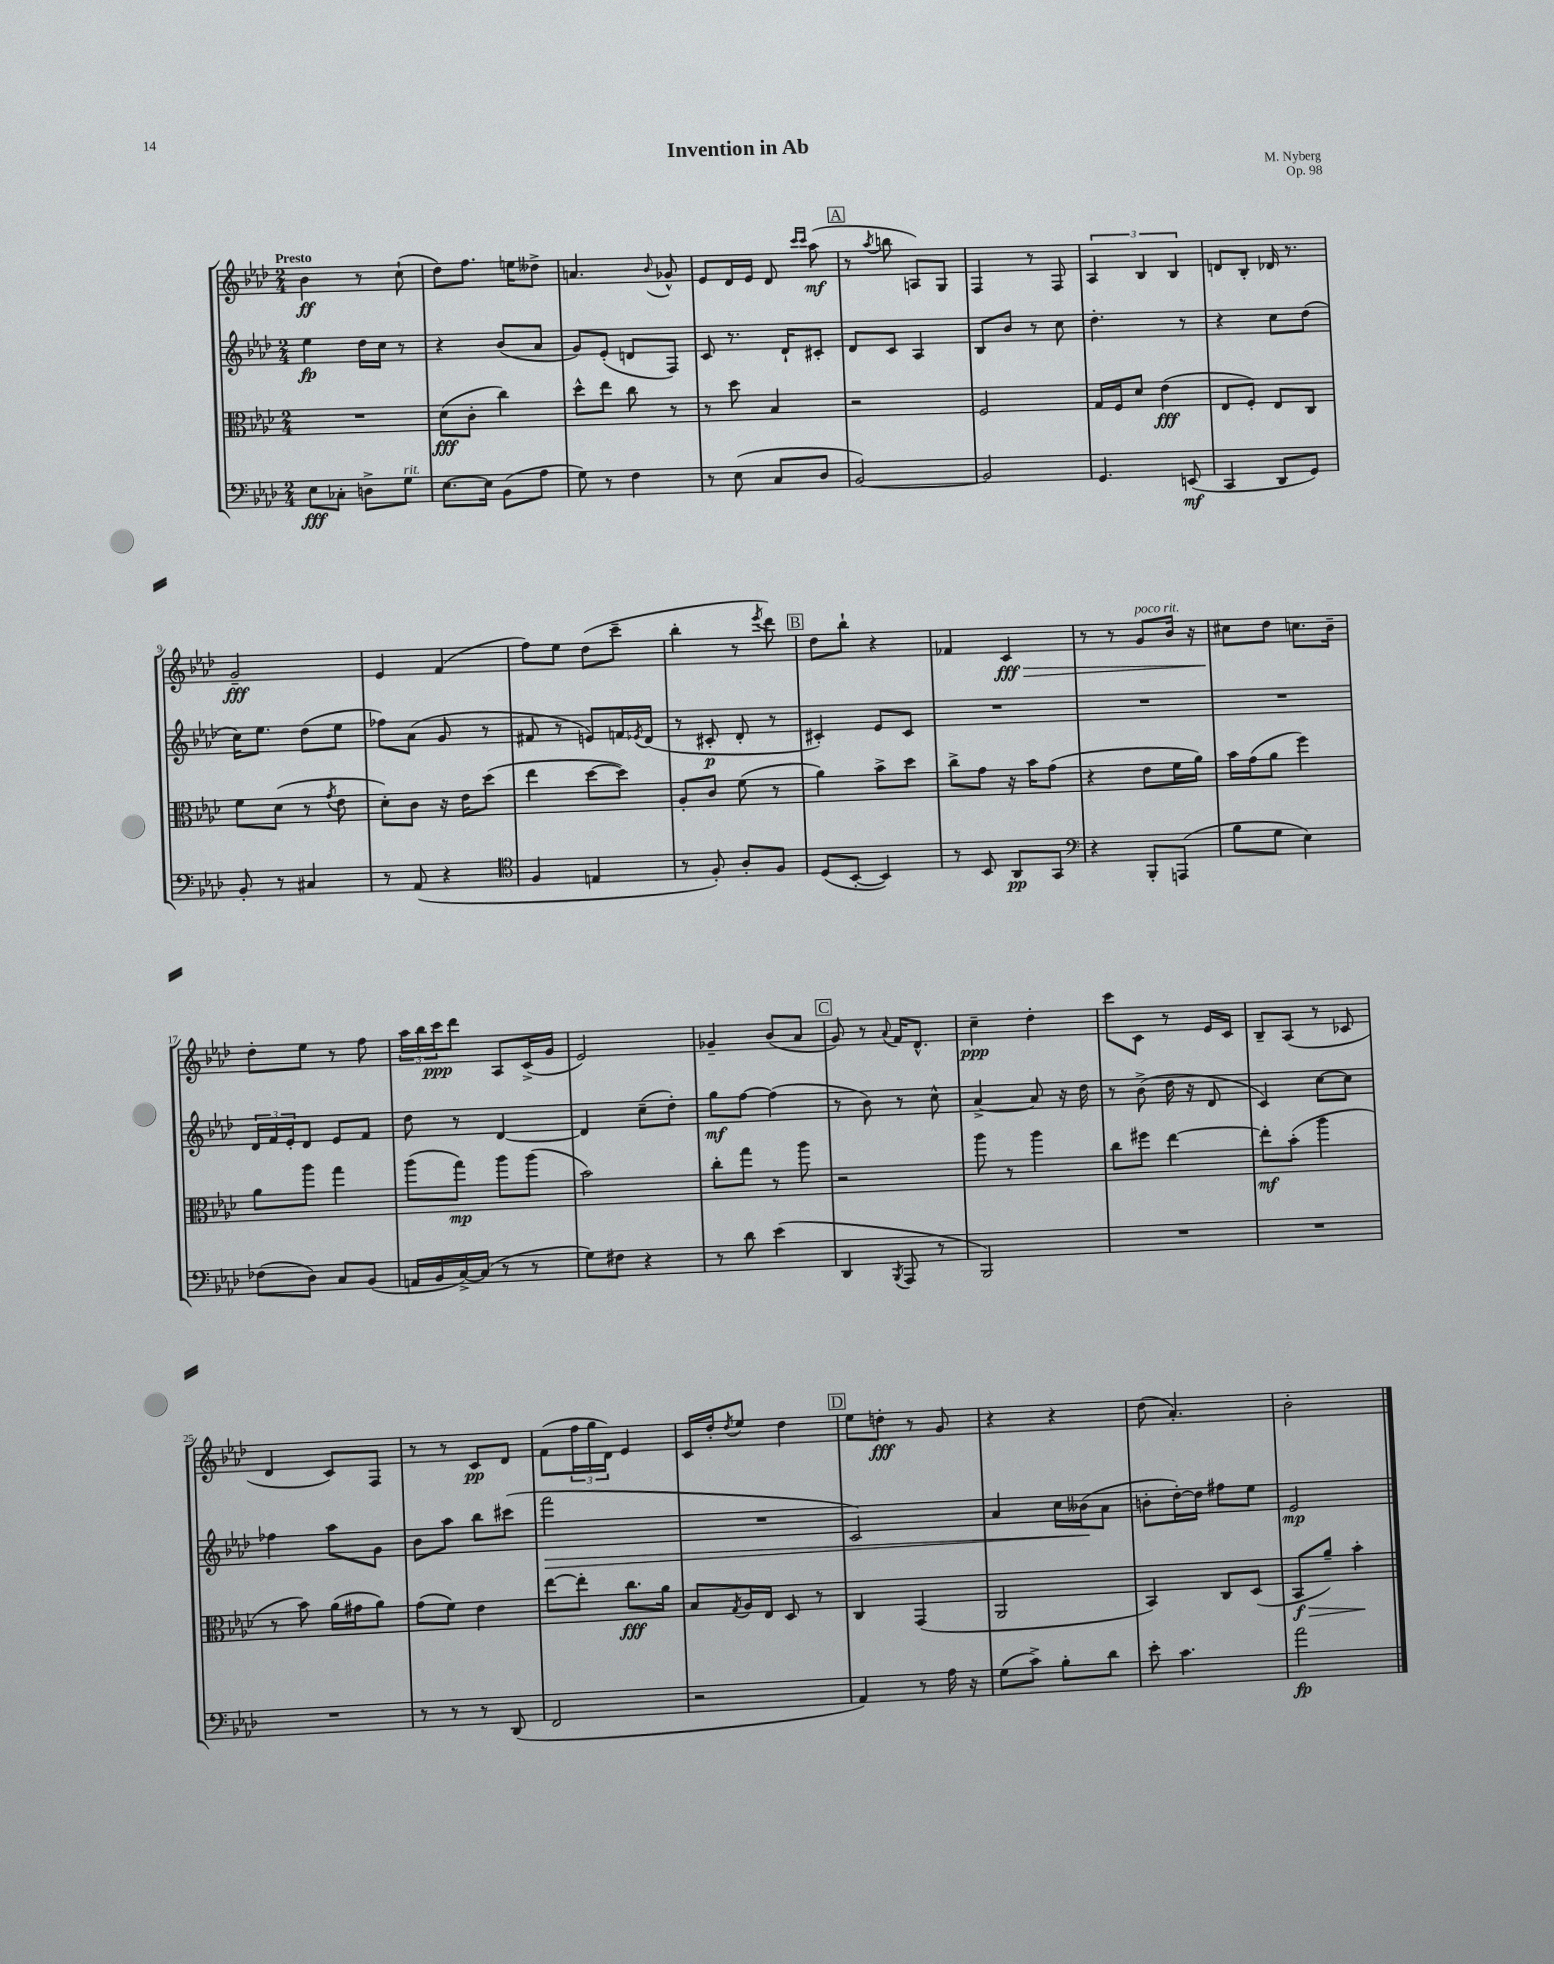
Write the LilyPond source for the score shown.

\header { title = "Invention in Ab" composer = "M. Nyberg" opus = "Op. 98" }
<<
\new StaffGroup <<
\new Staff = "s0" {
    \clef treble \key aes \major \numericTimeSignature \time 2/4 \tempo "Presto"
    bes'4\ff r8 c''8-!( |
    des''8) f''8. e''16 deses''8-> |
    a'4. \appoggiatura { bes'8 } ges'8-^ |
    ees'8 des'16 ees'16 des'8 \grace { c'''16 c'''16 } aes''8\mf( |
    \mark \markup { \box "A" } r8 \acciaccatura { aes''8 } b''8 a8) g8 |
    f4 r8 f8 |
    \tuplet 3/2 { aes4 bes4 bes4 } |
    d'8 bes8-. des'16 r8. |
    g'2--\fff |
    ees'4 f'4( |
    f''8) ees''8 des''8( c'''8-- |
    bes''4-. r8 \acciaccatura { ees'''8 } des'''8) |
    \mark \markup { \box "B" } des''8 bes''8-! r4 |
    fes'4 c'4\fff\> |
    r8 r8 g'8^\markup { \italic "poco rit." } bes'16 r16 |
    cis''8\! des''8 c''8. bes'16-- |
    des''8-. ees''8 r8 f''8 |
    \tuplet 3/2 { aes''16 bes''16 c'''16\ppp } des'''8 aes8 c'16->( g'16 |
    ees'2) |
    ges'4-- bes'8( aes'8 |
    \mark \markup { \box "C" } g'8) r8 \appoggiatura { aes'8 } f'16 des'8.-^ |
    c''4--\ppp des''4-. |
    c'''8 c'8 r8 ees'16 c'16 |
    bes8-- aes8( r8 ces'8 |
    des'4 c'8) f8 |
    r8 r8 c'8\pp des'8 |
    f'8( \tuplet 3/2 { f''16 g''16 des'16) } ees'4 |
    c'16 des''16-. \acciaccatura { des''8 } ees''8 des''4 |
    \mark \markup { \box "D" } ees''8 d''8-.\fff r8 g'8 |
    r4 r4 |
    des''8( aes'4.-.) |
    bes'2-. \bar "|." |
}
\new Staff = "s1" {
    \clef treble \key aes \major \numericTimeSignature \time 2/4
    ees''4\fp des''16 c''16 r8 |
    r4 bes'8( aes'8 |
    g'8) ees'8-.( d'8 f8) |
    c'8 r8. des'16-! cis'8-. |
    \mark \markup { \box "A" } des'8 c'8 aes4 |
    bes8 bes'8 r8 c''8 |
    des''4.-. r8 |
    r4 c''8 des''8( |
    c''16) ees''8. des''8( ees''8 |
    fes''8) aes'8( g'8 r8 |
    fis'8 r8 e'8) f'16 \acciaccatura { ees'8 } des'16( |
    r8 cis'8-.\p des'8-. r8 |
    \mark \markup { \box "B" } cis'4-.) ees'8 cis'8 |
    R2 |
    R2 |
    R2 |
    \tuplet 3/2 { des'16 f'16 ees'16-. } des'8 ees'8 f'8 |
    des''8 r8 des'4~ |
    des'4 c''8--( des''8-.) |
    g''8\mf f''8~ f''4( |
    \mark \markup { \box "C" } r8 bes'8) r8 c''8-^ |
    aes'4~-> aes'8 r16 des''16 |
    r8 bes'8->( des''16 r16 des'8 |
    c'4) c''8~ c''8 |
    fes''4 aes''8 g'8 |
    bes'8 aes''8 bes''8 cis'''8( |
    f'''2\> |
    R2 |
    \mark \markup { \box "D" } c'2) |
    aes'4 c''16 beses'16\!( aes'8 |
    b'8-. des''16~-.) des''16 fis''8 ees''8 |
    ees'2\mp \bar "|." |
}
\new Staff = "s2" {
    \clef alto \key aes \major \numericTimeSignature \time 2/4
    R2 |
    des'8\fff( c'8-. c''4) |
    des''8-^ ees''8 c''8 r8 |
    r8 des''8 bes4 |
    \mark \markup { \box "A" } r2 |
    f2 |
    g16 f16 des'8 ees'4\fff( |
    ees8 f8-.) ees8 c8 |
    f'8 des'8( r8 \acciaccatura { g'8 } ees'8 |
    des'8-.) c'8 r16 ees'16 des''8( |
    ees''4 des''8~ des''8) |
    aes8-. c'8 f'8( r8 |
    \mark \markup { \box "B" } aes'4) bes'8-> des''8 |
    c''8-> g'8 r16 bes'16 g'8( |
    r4 ees'8 f'16 aes'16) |
    bes'16 g'16( aes'8 f''4) |
    aes'8 aes''8 g''4 |
    aes''8( g''8\mp) aes''8 aes''8( |
    bes'2) |
    c''8-. g''8 r8 aes''8 |
    \mark \markup { \box "C" } r2 |
    aes''8 r8 aes''4 |
    c''8 fis''8 ees''4~ |
    ees''8-.\mf bes'8-.( aes''4 |
    r8 bes'8) aes'16( gis'16 aes'8) |
    g'8( f'8) ees'4 |
    ees''8~ ees''8-. c''8.\fff aes'16 |
    bes8 \acciaccatura { g8 } aes16 ees16 des8 r8 |
    \mark \markup { \box "D" } c4 g,4( |
    aes,2 |
    bes,4) c8 des8( |
    bes,8\f\> aes'8--) bes'4-.\! \bar "|." |
}
\new Staff = "s3" {
    \clef bass \key aes \major \numericTimeSignature \time 2/4
    ees8\fff ces8-. d8-> g8^\markup { \italic "rit." } |
    ees8.~ ees16 bes,8( aes8 |
    g8) r8 f4 |
    r8 ees8( c8 des8 |
    \mark \markup { \box "A" } bes,2~) |
    bes,2 |
    g,4. e,8\mf( |
    c,4 des,8 g,8) |
    bes,8-. r8 cis4 |
    r8 aes,8( r4 |
    \clef tenor f4 e4 |
    r8 f8-.) aes8-. f8 |
    \mark \markup { \box "B" } des8( bes,8~-. bes,4) |
    r8 bes,8 aes,8\pp g,8 |
    \clef bass r4 bes,,8-. a,,8( |
    bes8 g8 ees4) |
    fes8( des8) c8 bes,8( |
    a,16 bes,16 c16~->) c16( r8 r8 |
    g8) fis8 r4 |
    r8 des'8 ees'4( |
    \mark \markup { \box "C" } des,4 \acciaccatura { bes,,8 } aes,,8 r8 |
    bes,,2) |
    R2 |
    R2 |
    R2 |
    r8 r8 r8 des,8( |
    f,2 |
    r2 |
    \mark \markup { \box "D" } aes,4) r8 aes16 r16 |
    g8( c'8->) bes8-. des'8 |
    ees'8-. c'4. |
    aes'2\fp \bar "|." |
}
>>
>>
